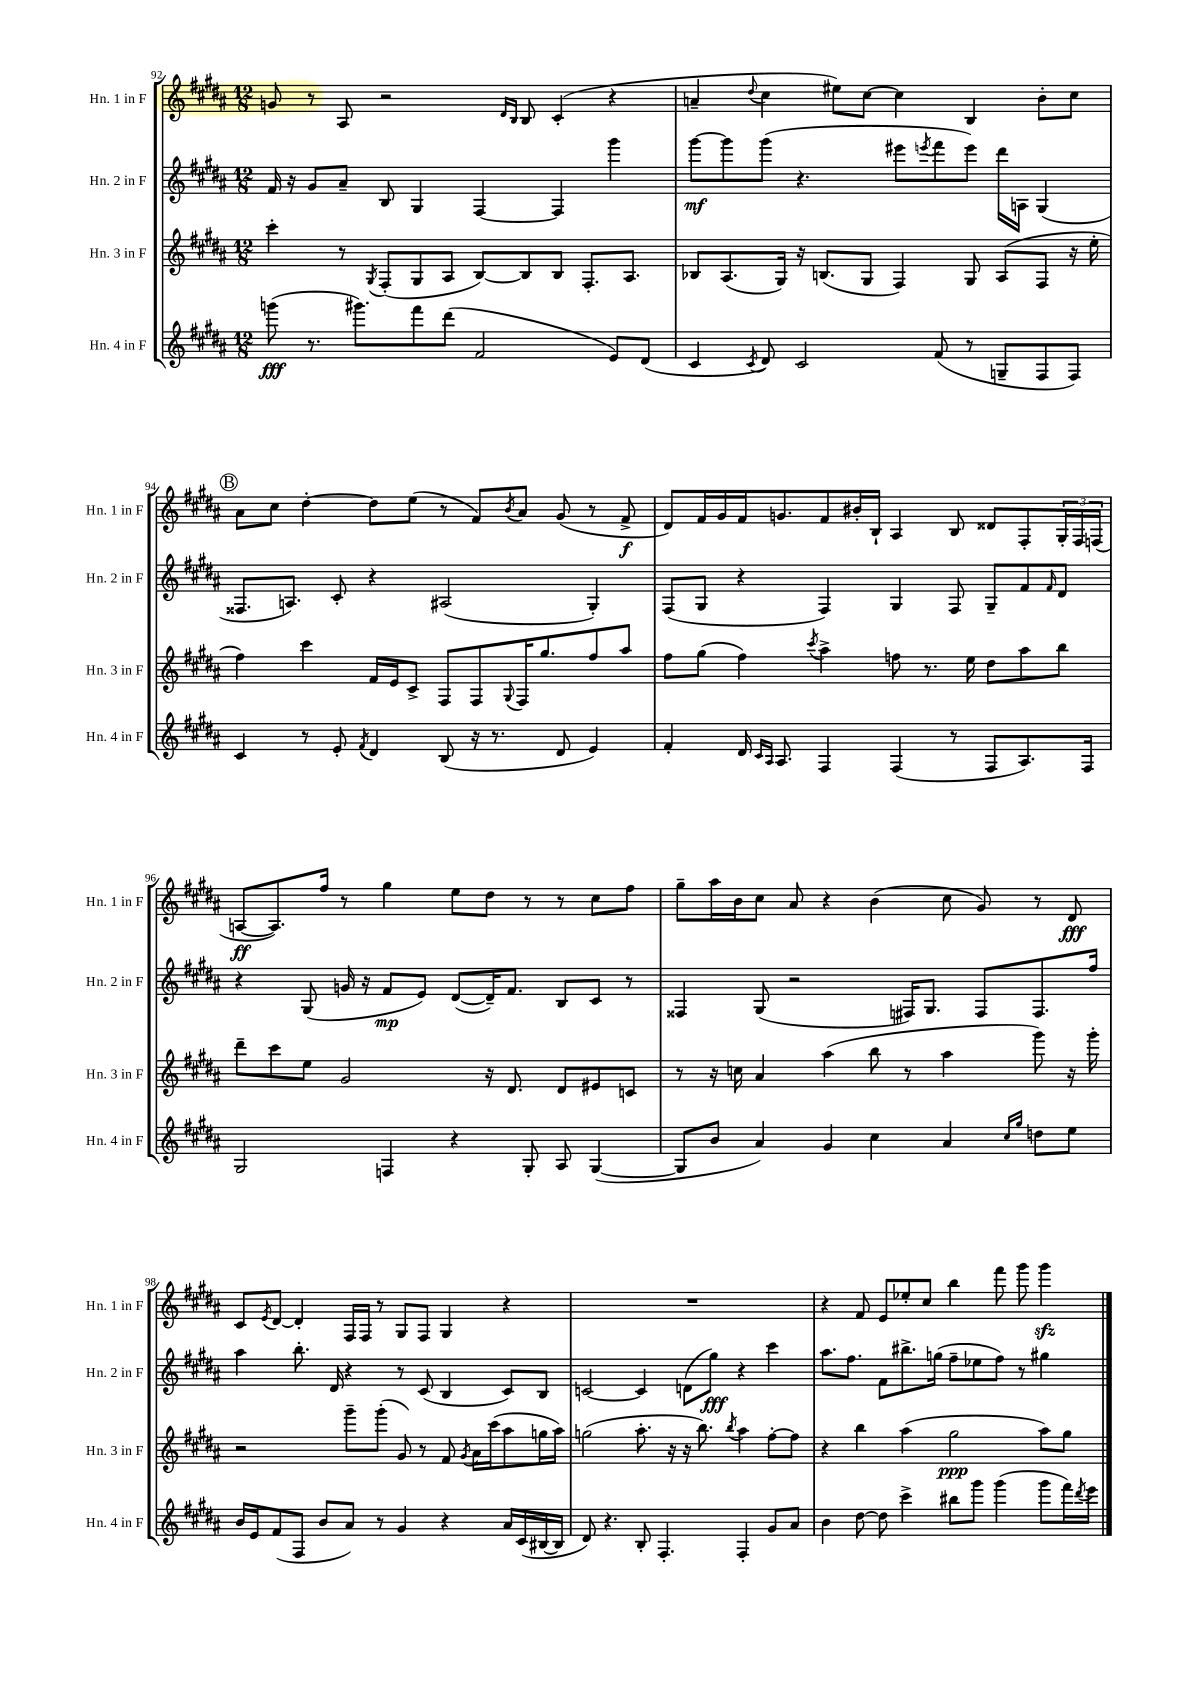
<<
\new StaffGroup <<
\new Staff = "s0" \with { instrumentName = "Hn. 1 in F" shortInstrumentName = "Hn. 1 in F" } {
    \clef treble \key b \major \numericTimeSignature \time 12/8
    g'8 r8 ais8 r2 \grace { dis'16 b16 } b8 cis'4-.( r4 |
    a'4-- \appoggiatura { dis''8 } cis''4 eis''8) cis''8~ cis''4 b4 b'8-. cis''8 |
    \mark \markup { \circle "B" } ais'8 cis''8 dis''4~-. dis''8 e''8( r8 fis'8) \acciaccatura { b'8 } ais'8 gis'8( r8 fis'8->\f |
    dis'8) fis'16 gis'16 fis'16 g'8. fis'8 bis'16-. b16-! ais4 b8 disis'8 fis8-. \tuplet 3/2 { gis16-. fis16 f16( } |
    a8~\ff a8.) fis''16 r8 gis''4 e''8 dis''8 r8 r8 cis''8 fis''8 |
    gis''8-- ais''16 b'16 cis''8 ais'8 r4 b'4( cis''8 gis'8) r8 dis'8\fff |
    cis'8 \acciaccatura { e'8 } dis'8~ dis'4-. fis16 fis16 r8 gis8 fis8 gis4 r4 |
    R1. |
    r4 fis'8 e'8 ees''8-. cis''8 b''4 fis'''8 gis'''8 gis'''4\sfz \bar "|." |
}
\new Staff = "s1" \with { instrumentName = "Hn. 2 in F" shortInstrumentName = "Hn. 2 in F" } {
    \clef treble \key b \major \numericTimeSignature \time 12/8
    fis'16 r16 gis'8 ais'8-- b8 gis4 fis4~ fis4 gis'''4 |
    gis'''8~\mf gis'''8 gis'''8( r4. eis'''8 \acciaccatura { e'''8 } fis'''8 e'''8) dis'''16 a16 gis4( |
    \mark \markup { \circle "B" } fisis8. a8.) cis'8-. r4 ais2( gis4-.) |
    fis8( gis8 r4 fis4) gis4 fis8 gis8-- fis'8 \grace { fis'16 } dis'8 |
    r4 gis8( g'16 r16 fis'8\mp e'8) dis'8~( dis'16--) fis'8. b8 cis'8 r8 |
    fisis4 gis8( r2 fis16) gis8. fis8 fis8. fis''16 |
    ais''4 b''8.-. dis'16 r4 r8 cis'8( b4 cis'8) b8 |
    c'2~ c'4 d'8( gis''8\fff) r4 cis'''4 |
    ais''8. fis''8. fis'8 bis''8.-> g''16( fis''8-- ees''8 fis''8) r8 gis''4 \bar "|." |
}
\new Staff = "s2" \with { instrumentName = "Hn. 3 in F" shortInstrumentName = "Hn. 3 in F" } {
    \clef treble \key b \major \numericTimeSignature \time 12/8
    cis'''4-. r8 \acciaccatura { gis8 } fis8-.( gis8 ais8 b8~) b8 b8 fis8.-. ais8. |
    bes8 ais8.( gis16) r16 b8.( gis8 fis4) gis8 ais8( fis8 r16 e''16-. |
    \mark \markup { \circle "B" } fis''4) cis'''4 fis'16 e'16 cis'8-> fis8 fis8 \appoggiatura { gis8 } fis16 gis''8. fis''8 ais''8 |
    fis''8 gis''8( fis''4) \acciaccatura { cis'''8 } ais''4-> f''8 r8. e''16 dis''8 ais''8 b''8 |
    dis'''8-- cis'''8 e''8 gis'2 r16 dis'8. dis'8 eis'8 c'8 |
    r8 r16 c''16 ais'4 ais''4( b''8 r8 ais''4 gis'''8) r16 gis'''16-. |
    r2 gis'''8-- gis'''8-.( gis'8) r8 fis'8 \acciaccatura { gis'8 } ais'16 cis'''16( ais''8 g''16 ais''16) |
    g''2( ais''8.-. r16 r16 b''8.) \acciaccatura { b''8 } ais''4 fis''8~-. fis''8 |
    r4 b''4 ais''4( gis''2\ppp ais''8) gis''8 \bar "|." |
}
\new Staff = "s3" \with { instrumentName = "Hn. 4 in F" shortInstrumentName = "Hn. 4 in F" } {
    \clef treble \key b \major \numericTimeSignature \time 12/8
    g'''8\fff( r8. gis'''8.) fis'''8 dis'''8( fis'2 e'8) dis'8( |
    cis'4 \acciaccatura { cis'8 } dis'8) cis'2 fis'8( r8 g8-- fis8 fis8) |
    \mark \markup { \circle "B" } cis'4 r8 e'8-. \acciaccatura { fis'8 } dis'4 b8( r16 r8. dis'8 e'4) |
    fis'4-. dis'16 \grace { cis'16 ais16 } ais8. fis4 fis4( r8 fis8 ais8.) fis16 |
    gis2 f4 r4 gis8-. ais8 gis4~( |
    gis8 b'8 ais'4) gis'4 cis''4 ais'4 \grace { cis''16 gis''16 } d''8 e''8 |
    b'16 e'16 fis'8( fis8 b'8 ais'8) r8 gis'4 r4 ais'16 cis'16( bis16~ bis16 |
    dis'8) r4. b8-. fis4.-. fis4-. gis'8 ais'8 |
    b'4 dis''8~ dis''8 cis'''4-> bis''8 gis'''8 gis'''4( gis'''8 fis'''16) \acciaccatura { dis'''8 } e'''16 \bar "|." |
}
>>
>>
\layout { \context { \Score currentBarNumber = #92 } }
